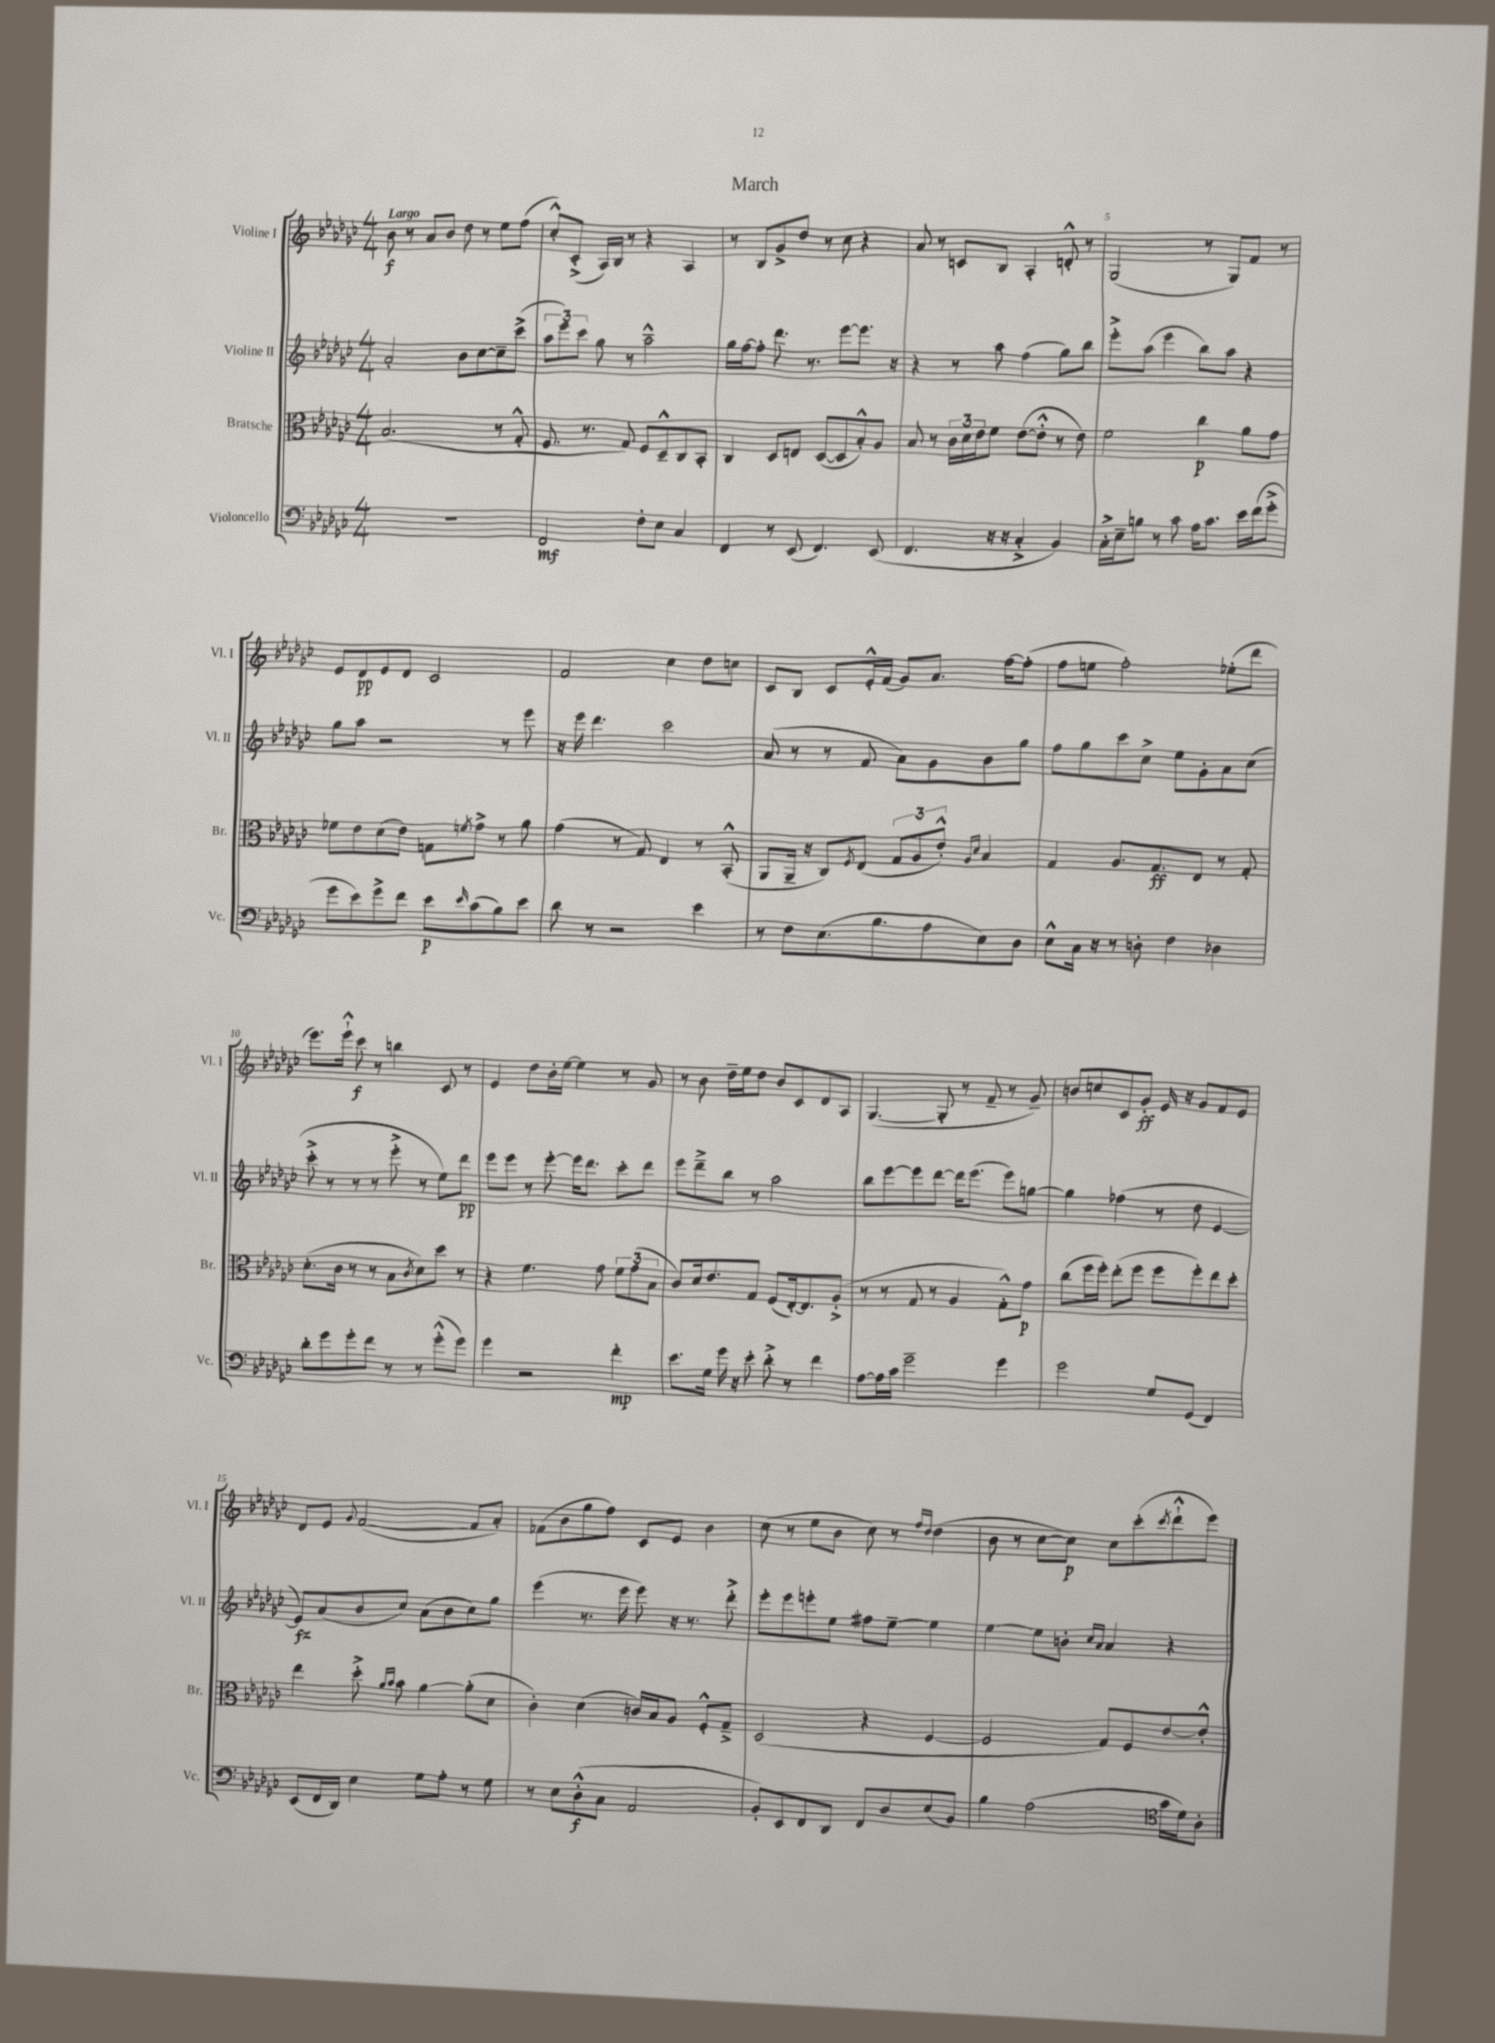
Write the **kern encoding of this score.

**kern	**dynam	**kern	**dynam	**kern	**dynam	**kern	**dynam
*part4	*part4	*part3	*part3	*part2	*part2	*part1	*part1
*staff4	*staff4	*staff3	*staff3	*staff2	*staff2	*staff1	*staff1
*I"Violoncello	*	*I"Bratsche	*	*I"Violine II	*	*I"Violine I	*
*I'Vc.	*	*I'Br.	*	*I'Vl. II	*	*I'Vl. I	*
*clefF4	*	*clefC3	*	*clefG2	*	*clefG2	*
*k[b-e-a-d-g-c-]	*	*k[b-e-a-d-g-c-]	*	*k[b-e-a-d-g-c-]	*	*k[b-e-a-d-g-c-]	*
*M4/4	*	*M4/4	*	*M4/4	*	*M4/4	*
=1	=1	=1	=1	=1	=1	=1	=1
!	!	!	!	!	!	!LO:TX:a:B:t=Largo	!
1r	.	(2.B-/	.	2a-'/	.	8b-\	f
.	.	.	.	.	.	8r	.
.	.	.	.	.	.	8a-/L	.
.	.	.	.	.	.	8b-/J	.
.	.	.	.	8b-\L	.	8dd-\	.
.	.	.	.	[8cc-\	.	8r	.
.	.	8r	.	8cc-~\]	.	8ee-\L	.
.	.	8G-'^^/	.	(8ccc-^\J	.	(8ff\J	.
=2	=2	=2	=2	=2	=2	=2	=2
2FF/	mf	8.F/	.	12aa-\L	.	8cc-'^^/L)	.
.	.	.	.	12eee-\)	.	.	.
.	.	.	.	.	.	(8c-'^/J	.
.	.	.	.	12ccc-\J	.	.	.
.	.	8.r	.	.	.	.	.
.	.	.	.	8gg-\	.	16A-/LL)	.
.	.	.	.	.	.	16B-/JJ	.
.	.	8G-/)	.	8r	.	8r	.
8F'\L	.	8F/L	.	2aa-~^^\	.	4r	.
8E-\J	.	8D-~^^/	.	.	.	.	.
4C-/	.	8C-/	.	.	.	4A-/	.
.	.	8BB-'/J	.	.	.	.	.
=3	=3	=3	=3	=3	=3	=3	=3
4FF/	.	4C-/	.	16gg-\LL	.	8r	.
.	.	.	.	[16ff\J	.	.	.
.	.	.	.	8ff'\J]	.	8B-/L	.
8r	.	8D-/L	.	8.ddd-\	.	8g-^/	.
(8EE-/	.	8En/J	.	.	.	8dd-/J	.
.	.	.	.	8.r	.	.	.
4.FF/)	.	([8D-/L	.	.	.	8r	.
.	.	8D-/]	.	[8eee-\L	.	8cc-\	.
.	.	8B-'^^/)	.	8.eee-\J]	.	4r	.
(8EE-/	.	8A-/J	.	.	.	.	.
.	.	.	.	16r	.	.	.
=4	=4	=4	=4	=4	=4	=4	=4
4.FF/	.	8B-/	.	4r	.	8a-/	.
.	.	8r	.	.	.	8r	.
.	.	24c-\LL	.	8r	.	8cn/L	.
.	.	24d-\	.	.	.	.	.
.	.	24e-\J	.	.	.	.	.
16r	.	8f\J	.	8aa-\	.	8B-/J	.
16r	.	.	.	.	.	.	.
4C-'^/	.	([8e-\L	.	(4ff\	.	4A-'/	.
.	.	8e-'^^\J]	.	.	.	.	.
4BB-/)	.	8r	.	8gg-\L)	.	8dn'^^/	.
.	.	8e-\)	.	8bb-\J	.	8r	.
=5	=5	=5	=5	=5	=5	=5	=5
16C-'^\LL	.	2f\	.	8eee-'^\L	.	(2G-/	.
16E-~\J	.	.	.	.	.	.	.
8Bn\J	.	.	.	(8aa-\J	.	.	.
8r	.	.	.	4eee-\	.	.	.
8c-\	.	.	.	.	.	.	.
16A-\KL	.	4cc-\	p	8bb-\L)	.	8r	.
8.c-\J	.	.	.	.	.	.	.
.	.	.	.	8aa-\J	.	8G-/L)	.
16e-\LL	.	8a-\L	.	4r	.	8f/J	.
(16f\J	.	.	.	.	.	.	.
8g-'^\J	.	8g-\J	.	.	.	8r	.
!!LO:LB:g=z
=6	=6	=6	=6	=6	=6	=6	=6
8g-\L	.	8f-X\L	.	8gg-\L	.	8e-/L	.
8e-\)	.	8e-\	.	8aa-\J	.	8d-/	pp
8g-^\	.	(8d-\	.	2r	.	8e-/	.
8f\J	.	8e-\J)	.	.	.	8d-/J	.
8e-\L	p	8Gn\L	.	.	.	2c-/	.
16qqe-/	.	8qfn/	.	.	.	.	.
(8c-\	.	8g-^\J	.	.	.	.	.
8B-\)	.	8r	.	8r	.	.	.
8e-\J	.	8a-\	.	8eee-\	.	.	.
=7	=7	=7	=7	=7	=7	=7	=7
8d-\	.	(4g-\	.	16r	.	2f/	.
.	.	.	.	16eee-\	.	.	.
8r	.	.	.	4.ddd-\	.	.	.
2r	.	8r	.	.	.	.	.
.	.	8G-/)	.	.	.	.	.
.	.	4E-/	.	2ccc-\	.	4cc-\	.
4e-\	.	8r	.	.	.	8dd-\L	.
.	.	(8BB-'^^/	.	.	.	8ccn\J	.
=8	=8	=8	=8	=8	=8	=8	=8
8r	.	8AA-/L	.	(8a-/	.	8c-/L	.
8F\L	.	16AA-~/Jk	.	8r	.	8B-/J	.
.	.	16r	.	.	.	.	.
(8.E-\	.	8C-/L)	.	8r	.	8c-/L	.
.	.	8qF/	.	.	.	.	.
.	.	(8E-/J	.	8f/	.	16e-'^^/L	.
8.B-\	.	.	.	.	.	(16f/JJ	.
.	.	12G-/L	.	8a-\L)	.	8g-/L)	.
.	.	12A-/	.	.	.	.	.
8A-\	.	.	.	8g-\	.	8.a-/J	.
.	.	12e-'^^/J)	.	.	.	.	.
.	.	16qqA-/LL	.	.	.	.	.
.	.	16qqd-/JJ	.	.	.	.	.
8E-\)	.	4B-/	.	8b-\	.	.	.
.	.	.	.	.	.	[16ff\KL	.
8D-\J	.	.	.	8gg-\J	.	(8ff'\J]	.
=9	=9	=9	=9	=9	=9	=9	=9
8E-^^\L	.	4G-/	.	8ff\L	.	8ff\L	.
16C-\Jk	.	.	.	8gg-\	.	8een\J	.
16r	.	.	.	.	.	.	.
8r	.	8.A-/L	.	8ccc-\	.	2ff'\)	.
8Dn'\	.	.	.	8cc-^\J	.	.	.
.	.	8.G-/	ff	.	.	.	.
4F\	.	.	.	8ee-\L	.	.	.
.	.	8E-/J	.	8g-'\	.	.	.
4D-X\	.	8r	.	8a-\	.	(8ee-X'\L	.
.	.	8G-'/	.	(8cc-\J	.	8ddd-\J	.
!!LO:LB:g=z
=10	=10	=10	=10	=10	=10	=10	=10
8d-'\L	.	(8.d-'\L	.	8ccc-'^\	.	8.eee-\L)	.
8g-\	.	.	.	8r	.	.	.
.	.	16c-\Jk	.	.	.	16eee-`^^\Jk	.
8g-'\	.	8r	.	8r	.	8ccc-\	f
8f\J	.	8r	.	8r	.	8r	.
8r	.	8B-\L	.	8eee-'^\	.	4bbn\	.
.	.	8qc-/	.	.	.	.	.
8r	.	8d-\)	.	8r	.	.	.
(8g-'^^\L	.	8dd-\J	.	8ee-\L)	.	8c-/	.
8g-\J)	.	8r	.	8ddd-\J	pp	8r	.
=11	=11	=11	=11	=11	=11	=11	=11
4g-\	.	4r	.	8eee-\L	.	4e-/	.
.	.	.	.	8eee-\J	.	.	.
2r	.	4.f\	.	8r	.	8dd-\L	.
.	.	.	.	[8eee-'\	.	16b-'\L	.
.	.	.	.	.	.	[16ee-\JJ	.
.	.	.	.	16eee-\KL]	.	4ee-\]	.
.	.	.	.	8.ddd-\J	.	.	.
.	.	8g-\	.	.	.	.	.
4f'\	mp	12f\L	.	8ccc-'\L	.	8r	.
.	.	(12g-\	.	.	.	.	.
.	.	.	.	8ddd-\J	.	8g-/	.
.	.	12B-\J	.	.	.	.	.
=12	=12	=12	=12	=12	=12	=12	=12
8.e-\L	.	8c-/L)	.	8eee-\L	.	8r	.
.	.	16d-/k	.	8ddd-~^\	.	8b-\	.
16G-\Jk	.	8.e-/	.	.	.	.	.
16g-\	.	.	.	8bb-\J	.	16dd-~\LL	.
16r	.	.	.	.	.	16ee-\J	.
8e-'\	.	8G-/J	.	8r	.	8dd-\J	.
8d-'^\	.	(8F/L	.	2aa-\	.	8b-/L	.
8r	.	[16E-'/k)	.	.	.	8c-/	.
.	.	8.E-/]	.	.	.	.	.
4f\	.	.	.	.	.	8d-/	.
.	.	(8A-'^/J	.	.	.	8A-/J	.
=13	=13	=13	=13	=13	=13	=13	=13
[8A-\L	.	8r	.	8bb-\L	.	([4.G-/	.
16A-\L]	.	8r	.	[8eee-\	.	.	.
16c-\JJ	.	.	.	.	.	.	.
2g-~\	.	8G-/	.	8eee-\]	.	.	.
.	.	8r	.	[8ddd-\J	.	8G-'/]	.
.	.	4A-/	.	16ddd-\KL]	.	8r	.
.	.	.	.	(8.eee-\J	.	.	.
.	.	.	.	.	.	8f~/	.
4g-\	.	8G-'^^\L)	.	8eee-\L)	.	8r	.
.	.	8g-\J	p	[8ggn\J	.	8g-~/)	.
=14	=14	=14	=14	=14	=14	=14	=14
2g-\	.	(8cc-\L	.	4gg\]	.	8bn/L	.
.	.	16ff\L	.	.	.	8ccn/	.
.	.	16ff'\JJ)	.	.	.	.	.
.	.	(8ee-'\L	.	(4ff-X\	.	8c-/	.
.	.	8ff\J	.	.	.	8g-'/J	ff
8G-/L	.	8ff\L	.	8r	.	16e-/	.
.	.	.	.	.	.	16r	.
(8GG-/J	.	8ff'\)	.	8dd-\	.	8g-/L	.
4FF/)	.	8ee-\	.	[4e-/	.	8f/	.
.	.	8dd-'\J	.	.	.	8e-/J	.
!!LO:LB:g=z
=15	=15	=15	=15	=15	=15	=15	=15
(8EE-/L	.	4ee-\	.	8e-/L])	fz	8d-/L	.
16FF/L	.	.	.	(8a-/	.	8e-/J	.
16DD-/JJ)	.	.	.	.	.	.	.
.	.	.	.	.	.	8qqg-/	.
4E-\	.	8dd-'^\	.	8b-/	.	([2f/	.
.	.	16qqa-/LL	.	.	.	.	.
.	.	16qqb-/JJ	.	.	.	.	.
.	.	8b-\	.	8cc-/J)	.	.	.
8G-\L	.	[4a-\	.	(8a-\L	.	.	.
8A-'\J	.	.	.	8b-\	.	.	.
8r	.	(8a-'\L]	.	8cc-\)	.	8f/L]	.
8G-\	.	8d-\J	.	8gg-\J	.	8a-'/J)	.
=16	=16	=16	=16	=16	=16	=16	=16
8r	.	4c-'\)	.	(4eee-\	.	(8f-X\L	.
8E-\L	.	.	.	.	.	8b-\	.
(8D-'^^\	f	(4d-\	.	8.r	.	8gg-\	.
8C-\J	.	.	.	.	.	8ff\J)	.
.	.	.	.	16eee-\	.	.	.
2AA-/	.	16cn/LL)	.	8eee-\)	.	8c-/L	.
.	.	16B-/J	.	.	.	.	.
.	.	8A-/J	.	16r	.	8e-/J	.
.	.	.	.	8.r	.	.	.
.	.	8F'^^/L	.	.	.	4b-\	.
.	.	8G-~^/J	.	8ddd-'^\	.	.	.
=17	=17	=17	=17	=17	=17	=17	=17
8BB-'/L)	.	(2D-/	.	8eee-'\L	.	(8cc-\	.
8EE-/	.	.	.	8eee-\	.	8r	.
8FF/	.	.	.	8eeen'\	.	8ee-\L	.
8DD-/J	.	.	.	8ee-\J	.	8b-\J	.
8FF/L	.	4r	.	8ff#X\L	.	8cc-\)	.
8D-/	.	.	.	[8ee-~\J	.	8r	.
.	.	.	.	.	.	16qqff/LL	.
.	.	.	.	.	.	16qqdd-/JJ	.
(8E-/	.	[4F/	.	4ee-\]	.	(4dd-\	.
8BB-/J)	.	.	.	.	.	.	.
=18	=18	=18	=18	=18	=18	=18	=18
4B-\	.	2F/]	.	[4ee-\	.	8b-\	.
.	.	.	.	.	.	8r	.
(2A-\	.	.	.	8ee-\L]	.	[8cc-\L	.
.	.	.	.	8bn'\J	.	8cc-\J])	p
.	.	.	.	16qqcc-/LL	.	.	.
.	.	.	.	16qqa-/JJ	.	.	.
.	.	8G-/L)	.	4a-/	.	8cc-\L	.
.	.	8F/	.	.	.	(8ccc-'\	.
*clefC4	*	*	*	*	*	*	*
.	.	.	.	.	.	8qccc-/	.
16g-\LL	.	[8e-/	.	4r	.	8ddd-`^^\	.
16d-\J)	.	.	.	.	.	.	.
8A-'\J	.	8e-'^^/J]	.	.	.	8eee-\J)	.
==	==	==	==	==	==	==	==
*-	*-	*-	*-	*-	*-	*-	*-
